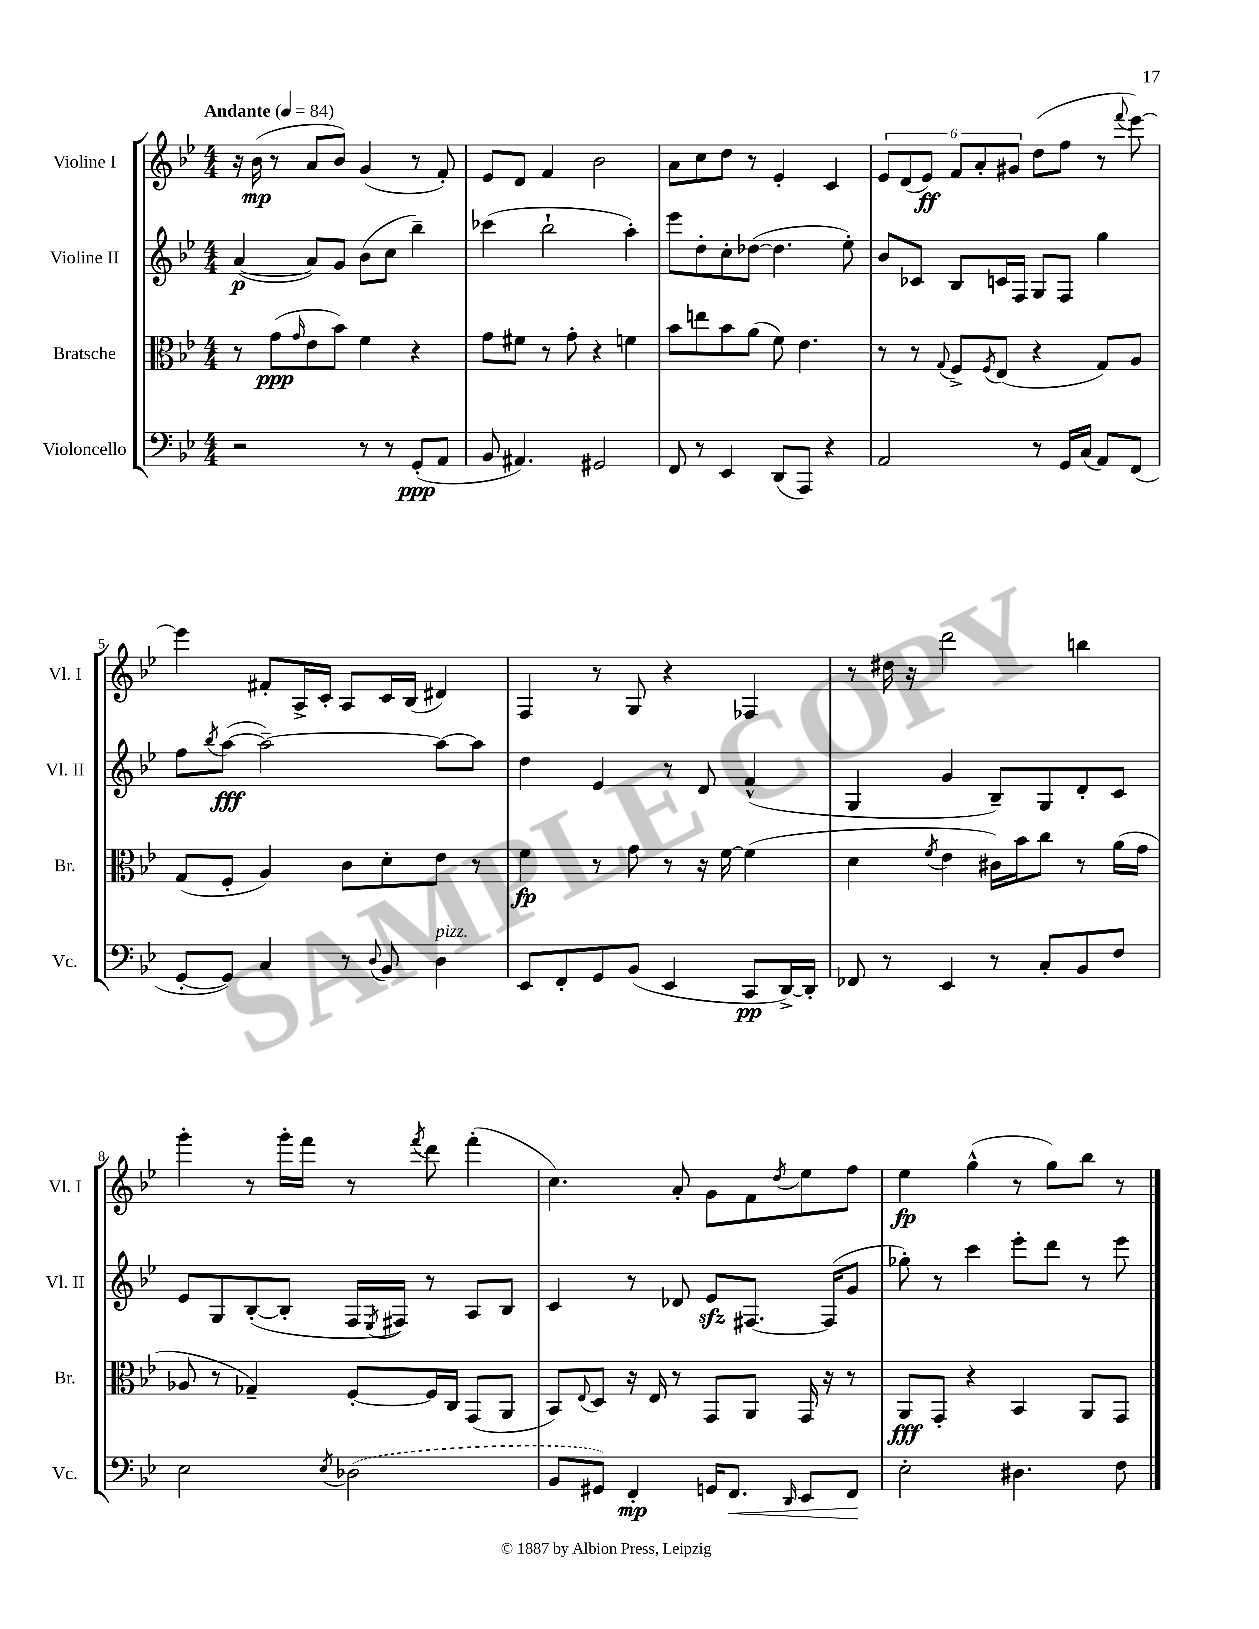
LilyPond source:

<<
\new StaffGroup <<
\new Staff = "s0" \with { instrumentName = "Violine I" shortInstrumentName = "Vl. I" } {
    \clef treble \key bes \major \numericTimeSignature \time 4/4 \tempo "Andante" 4 = 84
    r16 bes'16\mp( r8 a'8 bes'8) g'4( r8 f'8-.) |
    ees'8 d'8 f'4 bes'2 |
    a'8 c''8 d''8 r8 ees'4-. c'4 |
    \tuplet 6/4 { ees'8 d'8( ees'8\ff) f'8 a'8-. gis'8 } d''8( f''8 r8 \appoggiatura { f'''8 } ees'''8~) |
    ees'''4 fis'8-. a16-> c'16-. a8 c'16 bes16( dis'4) |
    f4 r8 g8 r4 fes4 |
    r8 dis''16 r16 d'''2 b''4 |
    g'''4-. r8 g'''16-. f'''16 r8 \acciaccatura { f'''8 } d'''8 f'''4-.( |
    c''4.) a'8-. g'8 f'8 \acciaccatura { d''8 } ees''8 f''8 |
    ees''4\fp g''4-^( r8 g''8) bes''8 r8 \bar "|." |
}
\new Staff = "s1" \with { instrumentName = "Violine II" shortInstrumentName = "Vl. II" } {
    \clef treble \key bes \major \numericTimeSignature \time 4/4
    a'4~\p( a'8) g'8 bes'8( c''8 bes''4--) |
    ces'''4( bes''2-! a''4-.) |
    ees'''8 d''8-. c''8-. des''8~( des''4. ees''8-.) |
    bes'8 ces'8 bes8 c'16 f16 g8 f8 g''4 |
    f''8 \acciaccatura { bes''8 } a''8~\fff( a''2~--) a''8~ a''8 |
    d''4 ees'4 r8 d'8 f'4-^( |
    g4 g'4 bes8--) g8 d'8-. c'8 |
    ees'8 g8 bes8~-.( bes8-. f16 \acciaccatura { ees8 } fis16) r8 a8 bes8 |
    c'4 r8 des'8 ees'8\sfz fis8.~ fis16( g'8 |
    ges''8-.) r8 c'''4 ees'''8-. d'''8 r8 ees'''8 \bar "|." |
}
\new Staff = "s2" \with { instrumentName = "Bratsche" shortInstrumentName = "Br." } {
    \clef alto \key bes \major \numericTimeSignature \time 4/4
    r8 g'8\ppp( \grace { g'16 } ees'8 bes'8) f'4 r4 |
    g'8 fis'8 r8 g'8-. r4 f'4 |
    bes'8 e''8 bes'8 a'8( f'8) ees'4. |
    r8 r8 \appoggiatura { g8 } f8-> \acciaccatura { f8 } ees8( r4 g8) a8 |
    g8( f8-. a4) c'8 d'8-. ees'8 r8 |
    f'4\fp r8 g'8 r8 r16 f'16~ f'4( |
    d'4 \acciaccatura { f'8 } ees'4 cis'16) bes'16 c''8 r8 a'16( g'16 |
    aes8 r8 ges4--) f8~-. f16 c16 g,8( a,8 |
    bes,8) \appoggiatura { ees8 } d8 r16 ees16 r8 g,8 a,8 g,16 r16 r8 |
    a,8\fff g,8-. r4 bes,4 a,8 g,8 \bar "|." |
}
\new Staff = "s3" \with { instrumentName = "Violoncello" shortInstrumentName = "Vc." } {
    \clef bass \key bes \major \numericTimeSignature \time 4/4
    r2 r8 r8 g,8-.\ppp( a,8 |
    bes,8 ais,4.) gis,2 |
    f,8 r8 ees,4 d,8( a,,8) r4 |
    a,2 r8 g,16 c16( a,8) f,8( |
    g,8~-. g,8) c4 r8 \appoggiatura { d8 } bes,8 d4^\markup { \italic "pizz." } |
    ees,8 f,8-. g,8 bes,8( ees,4 c,8\pp d,16~->) d,16-. |
    fes,8 r8 ees,4 r8 c8-. bes,8 f8 |
    ees2 \acciaccatura { ees8 } \once \slurDashed des2( |
    bes,8 gis,8) f,4-.\mp g,16 f,8.\< \grace { d,16 } ees,8 f,8\! |
    ees2-. dis4. f8 \bar "|." |
}
>>
>>
